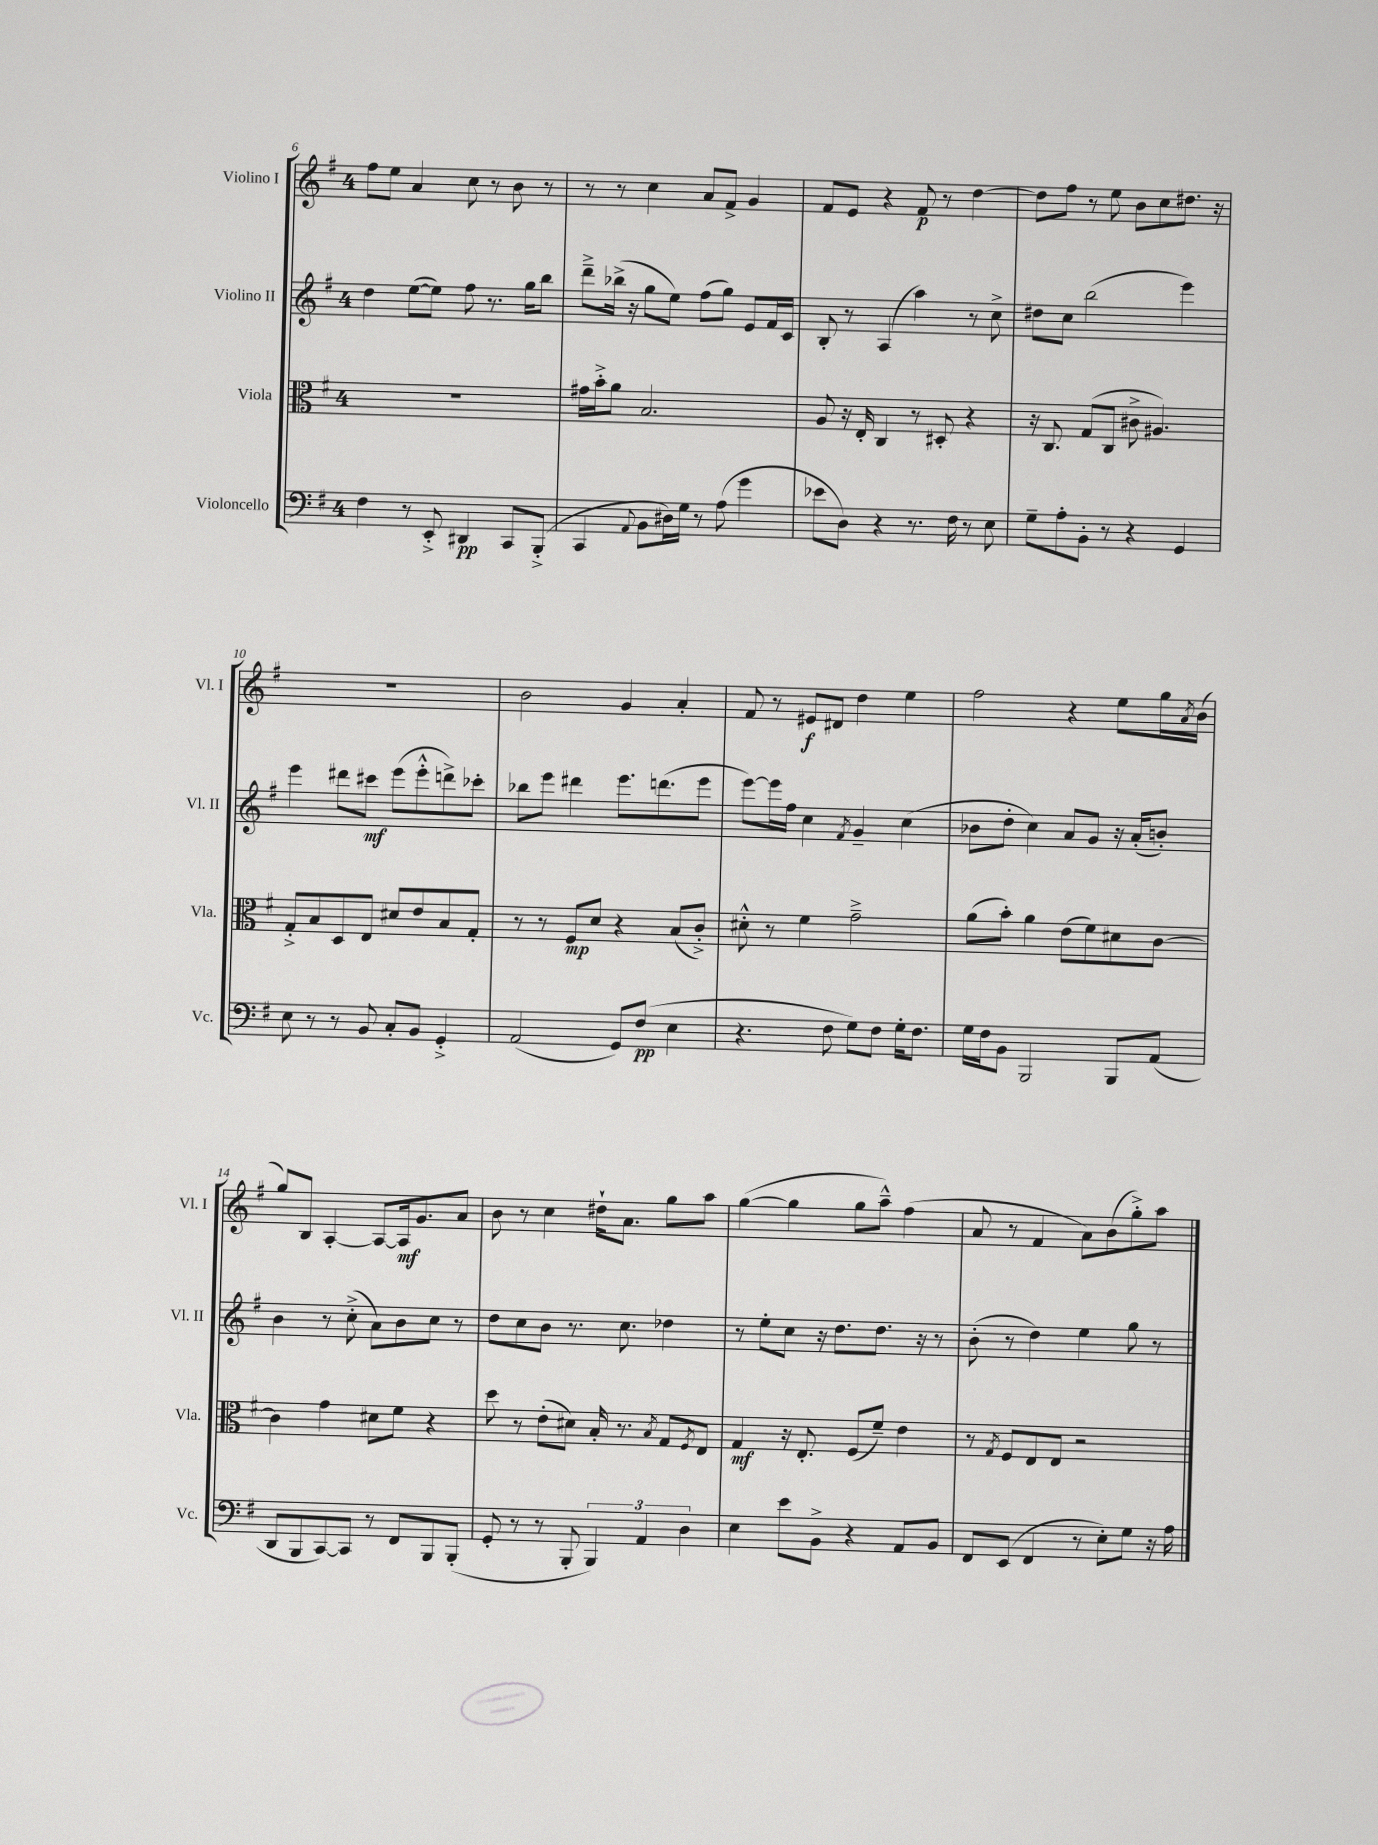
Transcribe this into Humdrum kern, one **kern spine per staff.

**kern	**dynam	**kern	**dynam	**kern	**dynam	**kern	**dynam
*part4	*part4	*part3	*part3	*part2	*part2	*part1	*part1
*staff4	*staff4	*staff3	*staff3	*staff2	*staff2	*staff1	*staff1
*I"Violoncello	*	*I"Viola	*	*I"Violino II	*	*I"Violino I	*
*I'Vc.	*	*I'Vla.	*	*I'Vl. II	*	*I'Vl. I	*
*clefF4	*	*clefC3	*	*clefG2	*	*clefG2	*
*k[f#]	*	*k[f#]	*	*k[f#]	*	*k[f#]	*
*M4/4	*	*M4/4	*	*M4/4	*	*M4/4	*
=6	=6	=6	=6	=6	=6	=6	=6
4F#\	.	1r	.	4dd\	.	8ff#\L	.
.	.	.	.	.	.	8ee\J	.
8r	.	.	.	([8ee\L	.	4a/	.
8EE'^/	.	.	.	8ee\J])	.	.	.
4DD#X/	pp	.	.	8ff#\	.	8cc\	.
.	.	.	.	8.r	.	8r	.
8CC/L	.	.	.	.	.	8b\	.
.	.	.	.	16gg\KL	.	.	.
(8BBB'^/J	.	.	.	8bb\J	.	8r	.
=7	=7	=7	=7	=7	=7	=7	=7
4CC/	.	16g#X\LL	.	8ddd~^\L	.	8r	.
.	.	16b'^\J	.	.	.	.	.
.	.	8a\J	.	(16bb-X^\Jk	.	8r	.
.	.	.	.	16r	.	.	.
8qqAA/	.	.	.	.	.	.	.
8BB\L	.	2.B/	.	8gg\L	.	4cc\	.
16D#X\L)	.	.	.	8ee\J)	.	.	.
16G\JJ	.	.	.	.	.	.	.
8r	.	.	.	(8ff#\L	.	8a/L	.
(8A\	.	.	.	8gg\J)	.	8f#^/J	.
4g\	.	.	.	8e/L	.	4g/	.
.	.	.	.	16f#/L	.	.	.
.	.	.	.	16c/JJ	.	.	.
=8	=8	=8	=8	=8	=8	=8	=8
8e-X\L	.	8A/	.	8B'/	.	8f#/L	.
8D\J)	.	16r	.	8r	.	8e/J	.
.	.	16E'/	.	.	.	.	.
4r	.	4C/	.	(4A/	.	4r	.
8.r	.	8r	.	4aa\)	.	8f#/	p
.	.	8D#X'/	.	.	.	8r	.
16F#\	.	.	.	.	.	.	.
8r	.	4r	.	8r	.	[4dd\	.
8E\	.	.	.	8cc^\	.	.	.
=9	=9	=9	=9	=9	=9	=9	=9
8G~\L	.	16r	.	8dd#X\L	.	8dd\L]	.
.	.	8.C/	.	.	.	.	.
8A'\	.	.	.	8cc\J	.	8ff#\J	.
8BB'\J	.	(8G/L	.	(2bb\	.	8r	.
8r	.	8C/J	.	.	.	8ee\	.
4r	.	8c#X^\	.	.	.	8b\L	.
.	.	4.A#X/)	.	.	.	8cc\	.
4GG/	.	.	.	4eee\)	.	8.dd#X\J	.
.	.	.	.	.	.	16r	.
!!LO:LB:g=z
=10	=10	=10	=10	=10	=10	=10	=10
8E\	.	8G'^/L	.	4eee\	.	1r	.
8r	.	8B/	.	.	.	.	.
8r	.	8D/	.	8ddd#X\L	.	.	.
8BB/	.	8E/J	.	8ccc#X\J	mf	.	.
8C'/L	.	8d#X/L	.	(8eee\L	.	.	.
8BB/J	.	8e/	.	8eee'^^\	.	.	.
4GG'^/	.	8B/	.	8dddn^\)	.	.	.
.	.	8G'/J	.	8ccc-X'\J	.	.	.
=11	=11	=11	=11	=11	=11	=11	=11
(2AA/	.	8r	.	8bb-X\L	.	2b\	.
.	.	8r	.	8eee\J	.	.	.
.	.	8F#/L	mp	4ddd#X\	.	.	.
.	.	8d/J	.	.	.	.	.
8GG/L)	.	4r	.	8.eee\L	.	4g/	.
(8F#/J	pp	.	.	.	.	.	.
.	.	.	.	(8.dddn\	.	.	.
4E\	.	(8B/L	.	.	.	4a'/	.
.	.	8c'^/J)	.	8eee\J	.	.	.
=12	=12	=12	=12	=12	=12	=12	=12
4.r	.	8d#X'^^\	.	[8eee\L)	.	8f#/	.
.	.	8r	.	16eee\L]	.	8r	.
.	.	.	.	16ff#\JJ	.	.	.
.	.	4f#\	.	4cc\	.	8e#X/L	f
8F#\	.	.	.	.	.	8d#X/J	.
.	.	.	.	8qf#/	.	.	.
8G\L)	.	2g~^\	.	4g~/	.	4dd\	.
8F#\J	.	.	.	.	.	.	.
16G'\KL	.	.	.	(4cc\	.	4ee\	.
8.F#\J	.	.	.	.	.	.	.
=13	=13	=13	=13	=13	=13	=13	=13
16G\LL	.	(8a\L	.	8b-X\L	.	2ff#\	.
16F#\J	.	.	.	.	.	.	.
8BB\J	.	8b'\J)	.	8dd'\J	.	.	.
2BBB/	.	4a\	.	4cc\)	.	.	.
.	.	(8e\L	.	8a/L	.	4r	.
.	.	8f#\)	.	8g/J	.	.	.
8BBB/L	.	8d#X\	.	16r	.	8ee\L	.
.	.	.	.	(16a'/KL	.	.	.
(8AA/J	.	[8c\J	.	8bn'/J)	.	16gg\L	.
.	.	.	.	.	.	8qa/	.
.	.	.	.	.	.	(16b\JJ	.
!!LO:LB:g=z
=14	=14	=14	=14	=14	=14	=14	=14
8DD/L	.	4c\]	.	4b\	.	8gg/L)	.
8BBB/	.	.	.	.	.	8B/J	.
[8CC/)	.	4g\	.	8r	.	[4A'/	.
8CC/J]	.	.	.	(8cc'^\	.	.	.
8r	.	8d#X\L	.	8a\L)	.	8A/L_	.
8FF#/L	.	8f#\J	.	8b\	.	16A/k]	mf
.	.	.	.	.	.	8.g/	.
8BBB/	.	4r	.	8cc\J	.	.	.
(8BBB'/J	.	.	.	8r	.	8a/J	.
=15	=15	=15	=15	=15	=15	=15	=15
8GG'/	.	8dd\	.	8dd\L	.	8b\	.
8r	.	8r	.	8cc\	.	8r	.
8r	.	(8e'\L	.	8b\J	.	4cc\	.
8BBB'/	.	8d#X\J)	.	8.r	.	.	.
6BBB/)	.	16B'/	.	.	.	16dd#X`\KL	.
.	.	8.r	.	8.cc\	.	8.a\J	.
6AA/	.	.	.	.	.	.	.
.	.	8qB/	.	.	.	.	.
.	.	8G/L	.	4dd-X\	.	8gg\L	.
6D\	.	.	.	.	.	.	.
.	.	8qF#/	.	.	.	.	.
.	.	8E/J	.	.	.	8aa\J	.
=16	=16	=16	=16	=16	=16	=16	=16
4E\	.	4G/	mf	8r	.	([4gg\	.
.	.	.	.	8ee'\L	.	.	.
8e\L	.	16r	.	8cc\J	.	4gg\]	.
.	.	8.E'/	.	.	.	.	.
8BB^\J	.	.	.	16r	.	.	.
.	.	.	.	8.dd\L	.	.	.
4r	.	(8F#/L	.	.	.	8gg\L	.
.	.	8f#~/J)	.	8.dd\J	.	8aa~^^\J)	.
8AA/L	.	4e\	.	.	.	(4ff#\	.
.	.	.	.	16r	.	.	.
8BB/J	.	.	.	8r	.	.	.
=17	=17	=17	=17	=17	=17	=17	=17
8FF#/L	.	8r	.	(8b'\	.	8a/	.
.	.	8qG/	.	.	.	.	.
(8EE/J	.	8F#/L	.	8r	.	8r	.
4FF#/	.	8E/	.	4dd\)	.	4f#/	.
.	.	8E/J	.	.	.	.	.
8r	.	2r	.	4ee\	.	8a\L)	.
8E'\L)	.	.	.	.	.	(8b\	.
8G\J	.	.	.	8gg\	.	8gg'^\)	.
16r	.	.	.	8r	.	8aa\J	.
16A\	.	.	.	.	.	.	.
==	==	==	==	==	==	==	==
*-	*-	*-	*-	*-	*-	*-	*-
